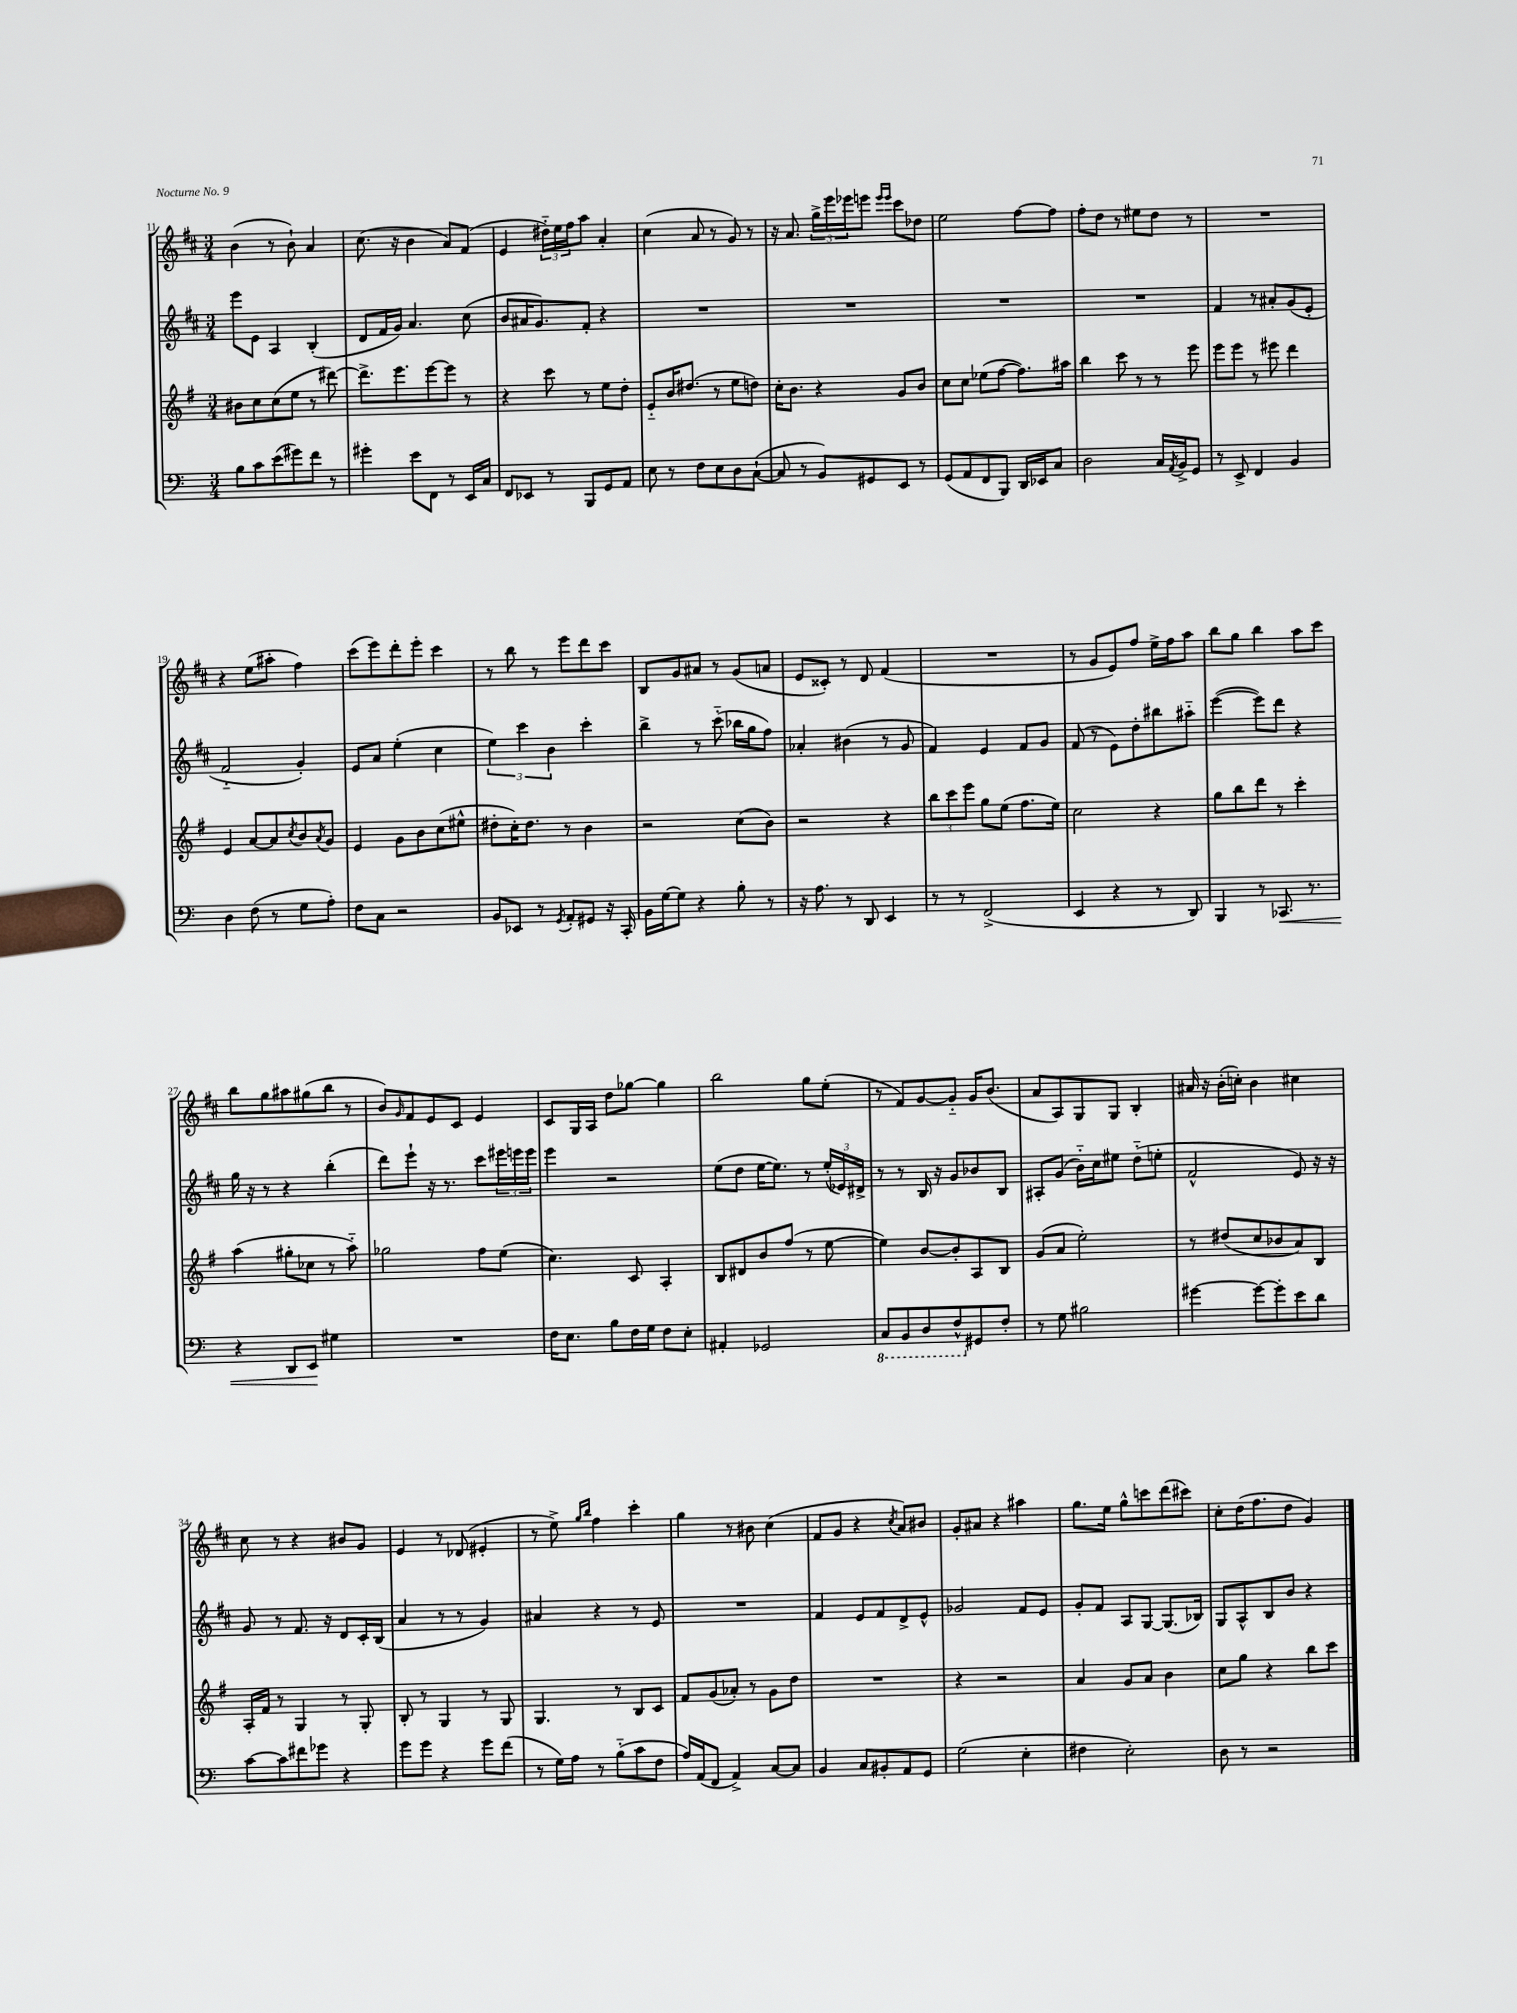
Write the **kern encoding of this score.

**kern	**kern	**kern	**kern
*staff4	*staff3	*staff2	*staff1
*clefF4	*clefG2	*clefG2	*clefG2
*k[]	*k[f#]	*k[f#c#]	*k[f#c#]
*M3/4	*M3/4	*M3/4	*M3/4
8B\L	8b#\L	8eee\L	(4b\
8c\	8cc\	8e\J	.
(8e\	(8cc\	4A/	8r
8g#\)	8ee\J	.	8b`\)
8f\J	8r	(4B'/	4a/
8r	[8ddd#\)	.	.
=	=	=	=
4g#'\	8.ddd#^\]L	8d/L	(8.cc#\
.	.	16f#/L	.
.	8.eee\	16g/JJ)	16r
8e\L	.	4.a/	4b\
8FF\J	[8eee\	.	.
8r	8eee\]J	.	8a/L)
16EE/LL	8r	(8cc#\	(8f#/J
16C/JJ	.	.	.
=	=	=	=
8FF/L	4r	8b/L	4e/
8EE-/J	.	16a#/K	.
.	.	8.g/)	.
8r	8ccc\	.	24dd#'~\LL)
.	.	.	24ee\
.	.	.	24ff#\J
8BBB/L	8r	8f#'/J	8aa\J
8GG/	8ee\L	4r	4a'/
8AA/J	8dd'\J	.	.
=	=	=	=
8E\	8e'~/L	2.r	(4cc#\
8r	16b/K	.	.
.	(8.dd#/J	.	.
8F\L	.	.	8a/
8E\	8r	.	8r
8D\	8ee\L	.	8g/)
([8C`\J	8dd\J)	.	8r
=	=	=	=
8C/]	16cc'\LK	2.r	16r
.	8.b\J	.	8.a/
8r	.	.	.
8BB/L)	4r	.	24gg^\LL
.	.	.	24eee\
.	.	.	24eee-\J
8GG#/	.	.	8eee\J
.	.	.	16qqeee/LL
.	.	.	16qqeee/JJ
8EE/J	8g/L	.	8ccc#\L
8r	8b/J	.	8dd-\J
=	=	=	=
(8GG/L	8cc\L	2.r	2ee\
8AA/	8cc\J	.	.
8FF/	(8ee-\L	.	.
8BBB/J)	[8ff#\J	.	.
16DD/LL	8.ff#\]L)	.	[8ff#\L
16EE-/J	.	.	.
8C/J	.	.	8ff#\]J
.	16aa#\Jk	.	.
=	=	=	=
2D\	4bb\	2.r	8ff#'\L
.	.	.	8dd\J
.	8ccc\	.	8r
.	8r	.	8ee#\L
16C/LL	8r	.	8dd\J
8qAA/	.	.	.
16BB^/J	.	.	.
8GG/J	8eee\	.	8r
=	=	=	=
8r	8eee\L	4f#/	2.r
8EE^/	8eee\J	.	.
4FF/	8r	8r	.
.	8eee#\	8a#'/L	.
4BB/	4ddd\	(8g/	.
.	.	8e'/J	.
=	=	=	=
4D\	4e/	2f#'~/	4r
(8F\	[8a/L	.	(8ee\L
8r	8a/]	.	8aa#'\J
.	8qcc/	.	.
8G\L	8b/	4g'/)	4ff#\)
.	8qa/	.	.
8A'\J)	8g/J	.	.
=	=	=	=
8F\L	4e/	8e/L	(8ccc#\L
8C\J	.	8a/J	8eee\)
2r	8g\L	(4ee'\	8ddd'\
.	8b\	.	8eee'\J
.	(8cc\	4cc#\	4ccc#\
.	8ee#^^\J	.	.
=	=	=	=
8BB/L	8dd#'\L	6ee\)	8r
8EE-/J	16cc'\K)	.	8bb\
.	.	6ccc#\	.
.	8.dd#\J	.	.
8r	.	.	8r
.	.	6b\	.
8qGG/	.	.	.
8AA'/L	8r	.	8eee\L
8GG#/J	4b\	4ccc#'\	8ddd\
16r	.	.	8ccc#\J
16CC'/	.	.	.
=	=	=	=
16BB\LL	2r	4bb^\	8B/L
[16G\J	.	.	.
8G\]J	.	.	8g/
4r	.	8r	8a#/J
.	.	(8ccc#'~\	8r
8B'\	(8cc\L	16bb-\LL	(8g/L
.	.	16gg\J	.
8r	8b\J)	8ff#\J)	8a/J
=	=	=	=
16r	2r	4a-'/	8e/L
8.A\	.	.	.
.	.	.	8c##'/J)
8r	.	(4b#\	8r
8DD/	.	.	8d/
4EE/	4r	8r	(4f#/
.	.	8g/	.
=	=	=	=
8r	12bb\L	4f#/)	2.r
.	12ccc\	.	.
8r	.	.	.
.	12eee\J	.	.
(2FF^/	8gg\L	4e/	.
.	(8ee\J	.	.
.	8.ff#\L	8f#/L	.
.	.	8g/J	.
.	16ee\Jk)	.	.
=	=	=	=
4EE/	2cc\	(8f#/	8r
.	.	8r	8g/L
4r	.	8e\L)	8e/)
.	.	8dd'\	8ff#/J
8r	4r	8bb#\	16ee^\LL
.	.	.	16ff#\J
8DD/)	.	8aa#'~\J	8aa\J
=	=	=	=
4BBB/	8gg\L	([4eee\	8bb\L
.	8bb\	.	8gg\J
8r	8ddd\J	8eee\]L)	4bb\
8.CC-/	8r	8ddd\J	.
.	4ccc'\	4r	8aa\L
8.r	.	.	.
.	.	.	8ccc#\J
=	=	=	=
4r	(4aa\	16gg\	8bb\L
.	.	16r	.
.	.	8r	8gg\
8DD/L	8gg#'\L	4r	8aa#\
8EE/J	8cc-\J	.	(8gg#\
4G#\	8r	(4bb'\	8bb\J
.	8aa'~\)	.	8r
=	=	=	=
2.r	2gg-\	8ddd\L)	8b/L)
.	.	.	16qqg/
.	.	8eee`\J	8f#/
.	.	16r	8e/
.	.	8.r	.
.	.	.	8c#/J
.	8ff#\L	8ccc#\L	4e/
.	(8ee\J	24eee#\L	.
.	.	24eee\	.
.	.	24eee\JJ	.
=	=	=	=
16F\LK	4.cc\)	4eee\	8c#/L
8.E\J	.	.	.
.	.	.	16G/L
.	.	.	16A/JJ
8B\L	.	2r	8dd\L
16F\L	8c/	.	[8gg-\J
16G\JJ	.	.	.
8F\L	4A'/	.	4gg-\]
8E'\J	.	.	.
=	=	=	=
4AA#'/	8B/L	(8ee\L	2bb\
.	8d#/	8dd\J	.
2GG-/	8b/	[16ee\LK	.
.	.	8.ee\]J)	.
.	(8ff#/J	.	.
.	8r	8r	8gg\L
.	[8ee\	(24ee'/LL	(8ee'\J
.	.	24e-/)	.
.	.	24d#^/JJ	.
=	=	=	=
8CC/L	4ee\])	8r	8r
8BBB/	.	8r	8f#/L)
8DD/	[8b/L	16B/	[8g/
.	.	16r	.
8FF^^/	8b'/]	8g/L	8g'~/]J
8GG#/	8A/	8b-/	16g/LK
.	.	.	(8.b/J
8F'/J	8B/J	8B/J	.
=	=	=	=
8r	(8g/L	8A#'/L	8a/L
8G\	8a/J	(8g/J	8A/)
2B#\	2ee'\)	16b'~\LL)	8G/
.	.	16cc#\J	.
.	.	8ee#\J	8G/J
.	.	(8dd'~\L	4B'/
.	.	8ee'\J	.
=	=	=	=
[4g#\	8r	2f#^^/	16a#/
.	.	.	16r
.	(8dd#/L	.	(16b'\LL
.	.	.	16cc'\JJ)
8g#\_L	8cc/	.	4b\
8g#'\]	8b-/	.	.
8e\	8a/)	8e/)	4cc#\
8d\J	8B/J	16r	.
.	.	16r	.
=	=	=	=
[8c\L	16A'/LL	8g/	8cc#\
.	16f#/JJ	.	.
8c\]	8r	8r	8r
8f#\	4G/	8.f#/	4r
8g-\J	.	.	.
.	.	16r	.
4r	8r	8d/L	8b#/L
.	8G'/	16c#'/L	8g/J
.	.	(16B/JJ	.
=	=	=	=
8g\L	8B'/	4a/	4e/
8g\J	8r	.	.
4r	4G/	8r	8r
.	.	8r	(8d-/
8g\L	8r	4g/)	4e#'/
(8f\J	8G/	.	.
=	=	=	=
8r	4.G/	4a#/	8r
16G\LL)	.	.	8ee^\)
16A\JJ	.	.	.
.	.	.	16qqgg/LL
.	.	.	16qqbb/JJ
8r	.	4r	4ff#\
(8B'~\L	8r	.	.
8c\	8B/L	8r	4ccc#'\
8F\J	8c/J	8e/	.
=	=	=	=
16A/LL)	8f#/L	2.r	4gg\
(16AA/J	.	.	.
8FF/J	(8g/	.	.
4AA^/)	8a-'/J)	.	8r
.	8r	.	8b#\
[8C/L	8g\L	.	(4cc#\
8C/]J	8dd\J	.	.
=	=	=	=
4BB/	2.r	4f#/	8f#/L
.	.	.	8g/J
8C/L	.	8e/L	4r
8BB#'/	.	8f#/	.
.	.	.	8qcc#/
8AA/	.	8d^/	8a/L)
8GG/J	.	8e^^/J	8b#/J
=	=	=	=
(2G\	4r	2g-/	8g'/L
.	.	.	8a#/J
.	2r	.	4r
4E'\	.	8f#/L	4aa#\
.	.	8e/J	.
=	=	=	=
4F#\	4a/	8g'/L	8.gg\L
.	.	8f#/J	.
.	.	.	16ee\Jk
2E'\)	8g/L	8A/L	8gg^^\L
.	8a/J	[8G/J	8ccc\
.	4b\	(8.G/]L	(8ddd\
.	.	.	8ccc#\J)
.	.	16B-/Jk)	.
=	=	=	=
8D\	8cc\L	8G/L	8cc#'\L
8r	8gg\J	8A^^/	(16dd\K
.	.	.	8.ff#\
2r	4r	8B/	.
.	.	8b/J	8dd\J
.	8bb\L	4r	4g/)
.	8ccc\J	.	.
==	==	==	==
*-	*-	*-	*-
